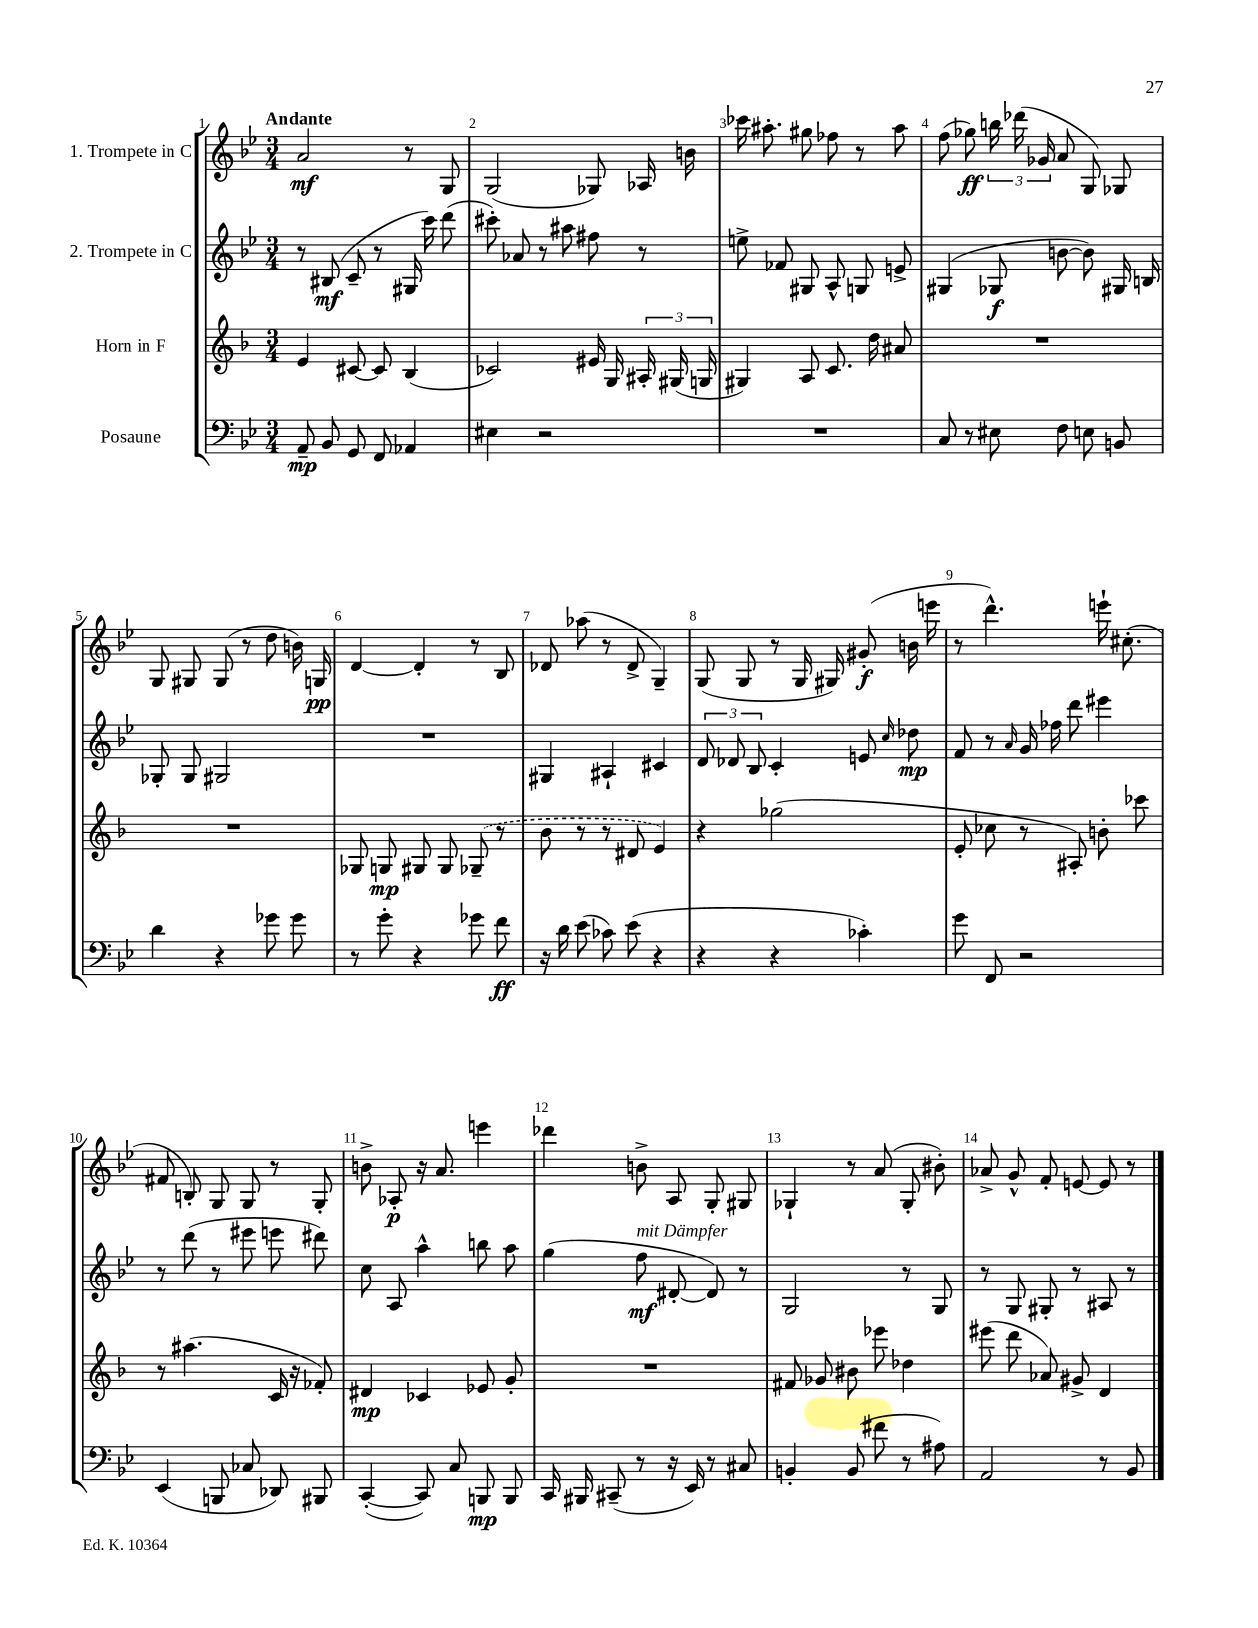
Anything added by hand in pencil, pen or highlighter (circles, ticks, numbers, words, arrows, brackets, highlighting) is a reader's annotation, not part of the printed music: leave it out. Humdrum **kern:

**kern	**kern	**kern	**kern
*staff4	*staff3	*staff2	*staff1
*clefF4	*clefG2	*clefG2	*clefG2
*k[b-e-]	*k[b-]	*k[b-e-]	*k[b-e-]
*M3/4	*M3/4	*M3/4	*M3/4
8AA~	4e	8r	2a
8BB-	.	(8B#	.
8GG	[8c#	8c~	.
8FF	8c#]	8r	.
4AA-	(4B-	16G#	8r
.	.	16ccc)	.
.	.	(8ddd	8G
=	=	=	=
4E#	2c-)	8ccc#')	(2G
.	.	8a-	.
2r	.	8r	.
.	.	8aa#	.
.	16e#	8ff#	8G-)
.	16G	.	.
.	24A#'	8r	16A-
.	(24G#	.	.
.	.	.	16b
.	24G	.	.
=	=	=	=
2.r	4G#)	8ee^	16ccc-
.	.	.	8.aa#'
.	.	8f-	.
.	8A	8G#	8gg#
.	8.c	8A^^	8ff-
.	.	8G	8r
.	16dd	.	.
.	8a#	8e^	8aa#
=	=	=	=
8C	2.r	(4G#	(8ff
8r	.	.	8gg-)
8E#	.	8G-	24bb
.	.	.	(24ddd-
.	.	.	24g-
8F	.	[8b	8a
8E	.	8b])	8G)
8BB	.	16G#	8G-
.	.	16B	.
=	=	=	=
4d	2.r	8G-'	8G
.	.	8G-	8G#
4r	.	2G#	(8G#
.	.	.	8r
8g-	.	.	8dd
8g-	.	.	16b)
.	.	.	16G
=	=	=	=
8r	8G-	2.r	[4d
8g'	8G	.	.
4r	8G#	.	4d']
.	8G#	.	.
8g-	(8G-~	.	8r
8f	8r	.	8B-
=	=	=	=
16r	8b-	4G#	8d-
16d	.	.	.
(8e-	8r	.	(8aa-
8c-)	8r	4A#`	8r
(8e-	8d#	.	8d-^
4r	4e)	4c#	4G~)
=	=	=	=
4r	4r	12d	(8G
.	.	12d-	.
.	.	.	8G
.	.	12B-	.
4r	(2gg-	4c'	8r
.	.	.	16G
.	.	.	16G#)
4c-')	.	8e	(8g#'
.	.	16qqcc	.
.	.	8dd-	16b
.	.	.	16eee
=	=	=	=
8g	8e'	8f	8r
8FF	8cc-	8r	4.ddd^^)
.	.	16qqa	.
2r	8r	16g	.
.	.	16ff-	.
.	8A#')	8ddd	.
.	8b'	4eee#	16eee`
.	.	.	(8.cc#'
.	8ccc-	.	.
=	=	=	=
(4EE-	8r	8r	8f#
.	(4.aa#	(8ddd	8B')
8BBB	.	8r	8G
8C-	.	8eee#	8G
8DD-)	16c	8eee	8r
.	16r	.	.
8BBB#	8f-')	8ddd#)	8G'
=	=	=	=
([4CC'	4d#	8cc	8b^
.	.	8A	8A-'
8CC])	4c-	4aa^^	16r
.	.	.	8.a
8C	.	.	.
8BBB	8e-	8bb	4eee
8BBB	8g'	8aa	.
=	=	=	=
16CC	2.r	(4gg	4ddd-
16BBB#	.	.	.
(8CC#~	.	.	.
8r	.	8ff	8b^
16r	.	[8d#'	8A
16EE-)	.	.	.
8r	.	8d#])	8G'
8C#	.	8r	8G#
=	=	=	=
4BB'	8f#	2G	4G-`
.	8g-	.	.
(8BB	8b#	.	8r
8f#	8eee-	.	(8a
8r	4dd-	8r	8G-'
8A#)	.	8G	8b#')
=	=	=	=
2AA	(8eee#	8r	8a-^
.	8ddd	8G	8g^^
.	8a-)	8G#'	8f'
.	8g#^	8r	[8e
8r	4d	8A#	8e]
8BB-	.	8r	8r
==	==	==	==
*-	*-	*-	*-
